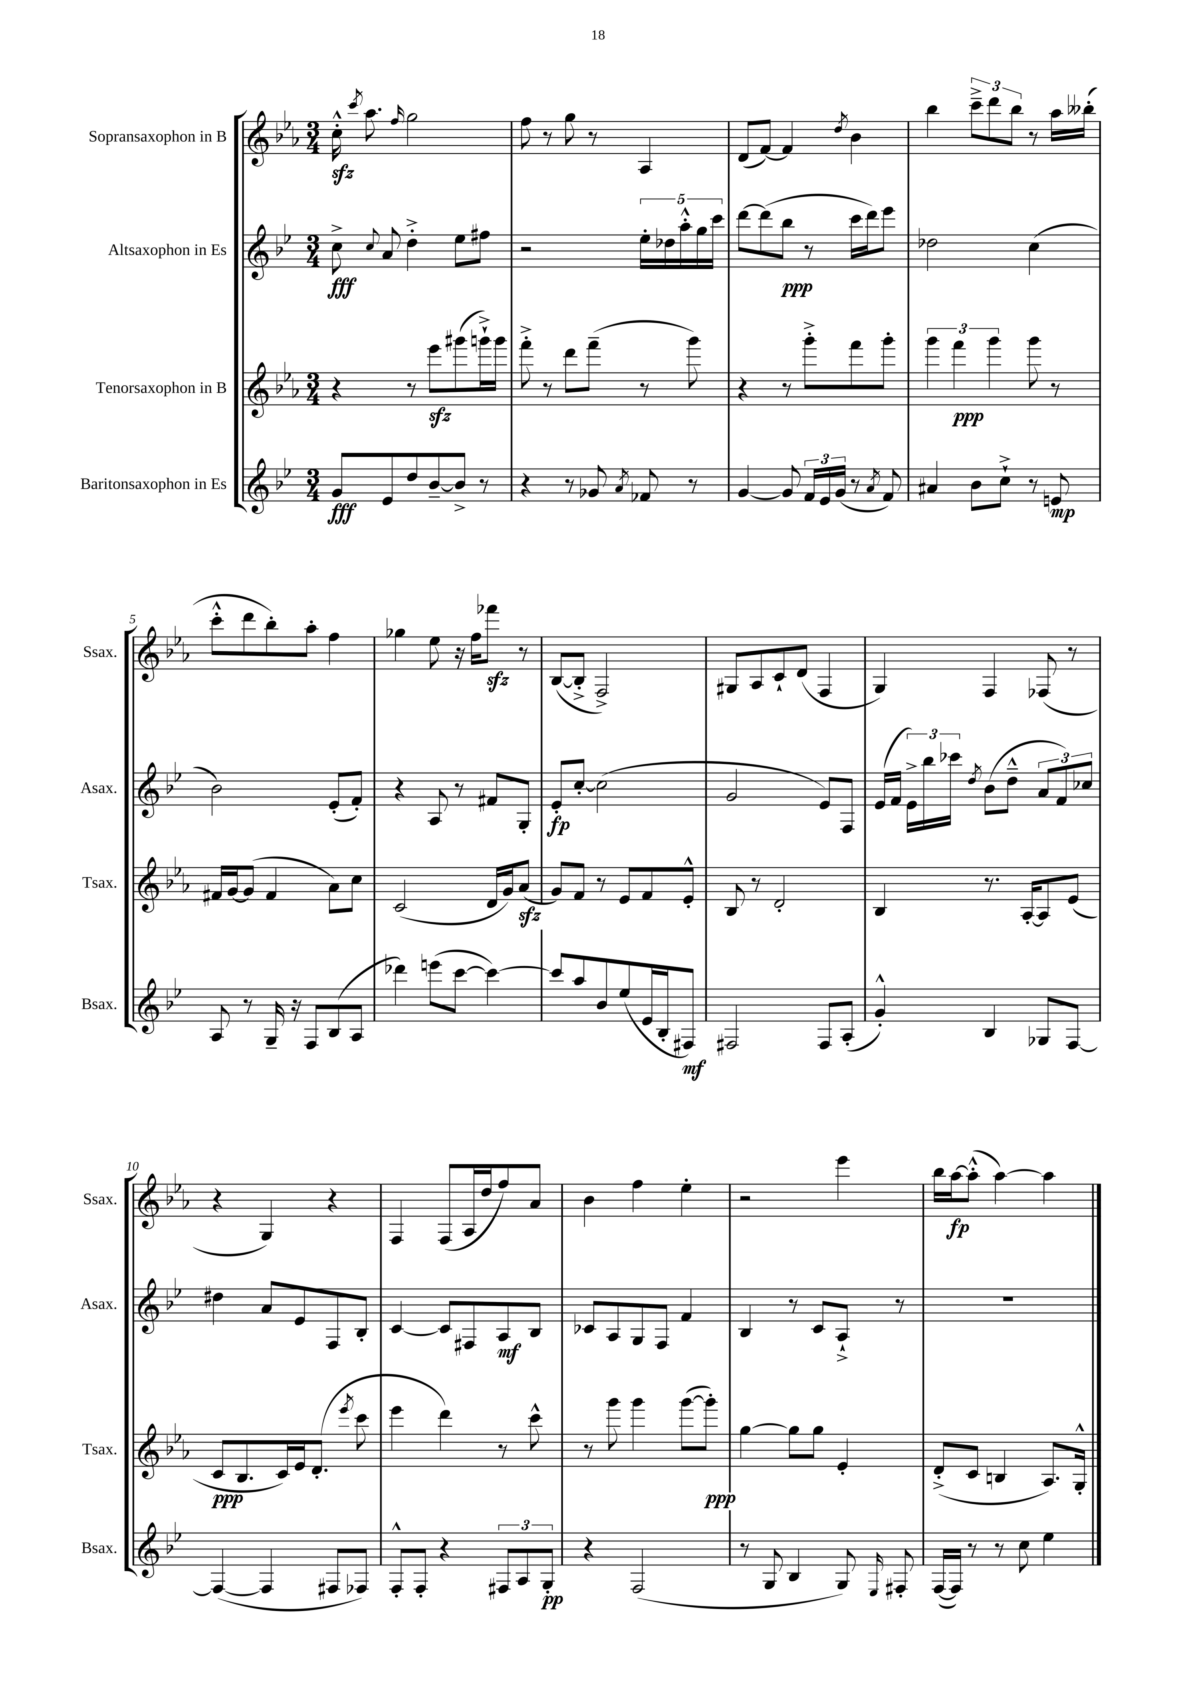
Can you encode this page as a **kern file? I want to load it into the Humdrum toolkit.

**kern	**kern	**kern	**kern
*staff4	*staff3	*staff2	*staff1
*clefG2	*clefG2	*clefG2	*clefG2
*k[b-e-]	*k[b-e-a-]	*k[b-e-]	*k[b-e-a-]
*M3/4	*M3/4	*M3/4	*M3/4
8g	4r	8cc^	16cc'^^
.	.	.	8qccc
.	.	.	8.aa-
.	.	8qqcc	.
8e-	.	8a	.
.	.	.	16qqff
8dd	8r	4dd'^	2gg
[8b-~	8eee-	.	.
8b-^]	(8ggg#	8ee-	.
8r	16ggg`^)	8ff#	.
.	16ggg	.	.
=	=	=	=
4r	8fff'^	2r	8ff
.	8r	.	8r
8r	8ddd	.	8gg
8g-	(8fff~	.	8r
8qa	.	.	.
8f-	8r	20ee-'	4A-
.	.	20dd-	.
.	.	20aa'^^	.
8r	8ggg)	.	.
.	.	20gg	.
.	.	20ccc	.
=	=	=	=
[4g	4r	[8ddd	(8d
.	.	(8ddd]	[8f)
8g]	8r	8bb-	4f]
24f	8ggg'^	8r	.
24e-	.	.	.
(24g	.	.	.
.	.	.	8qdd
8r	8fff	16ccc	4b-
.	.	16ddd)	.
8qa	.	.	.
8f)	8ggg'	8eee-	.
=	=	=	=
4a#	6ggg	2dd-	4bb-
.	6fff	.	.
8b-	.	.	12ccc~^
.	6ggg	.	12ddd
8cc`^	.	.	.
.	.	.	12bb-
8r	8ggg	(4cc	8r
8e	8r	.	16aa-
.	.	.	(16bb--'
=	=	=	=
8A	16f#	2b-)	8ccc'^^
.	[16g	.	.
8r	(8g]	.	8ddd
16G~	4f#	.	8bb-')
16r	.	.	.
8F	.	.	8aa-'
(8B-	8a-)	(8e-'	4ff
8A	8cc	8f')	.
=	=	=	=
4ddd-)	(2c	4r	4gg-
(8eee	.	8A	8ee-
[8ccc	.	8r	16r
.	.	.	16ff
4ccc_)	16d	8f#	8fff-
.	16g)	.	.
.	(8a-	8G'	8r
=	=	=	=
8ccc]	8g)	8e-'	([8B-
8aa	8f	[8cc'	8B-'^]
8b-	8r	(2cc]	2F^)
(8ee-	8e-	.	.
16e-	8f	.	.
16B-'	.	.	.
8F#)	8e-'^^	.	.
=	=	=	=
2F#	8B-	2g	8G#
.	8r	.	8A-
.	2d'	.	8c`
.	.	.	(8d
8F#	.	8e-)	4F
(8A'	.	8F	.
=	=	=	=
4g'^^)	4B-	(16e-	4G)
.	.	16f	.
.	.	24e-^)	.
.	.	24bb-	.
.	.	24ccc-	.
.	.	8qdd	.
4B-	8.r	(8b-	4F
.	.	8dd~^^	.
.	[16A-'	.	.
8G-	8A-]	12a	(8F-
.	.	12f)	.
[8F	(8e-	.	8r
.	.	12cc-	.
=	=	=	=
(4F_	8c	4dd#	4r
.	8.B-	.	.
4F]	.	8a	4G)
.	16c)	.	.
.	16e-	8e-	.
.	(8.d'	.	.
8F#	.	8F	4r
.	8qeee-	.	.
8F-)	8ccc	8B-'	.
=	=	=	=
8F'^^	4eee-	[4c	4F
8F'	.	.	.
4r	4ddd)	8c]	(8F
.	.	8F#	16A-
.	.	.	16dd
12F#	8r	8A	8ff)
12A	.	.	.
.	8ccc^^	8B-	8a-
12G'	.	.	.
=	=	=	=
4r	8r	8c-	4b-
.	8ggg	8A	.
(2F	4ggg	8G	4ff
.	.	8F	.
.	([8ggg	4f	4ee-'
.	8ggg'])	.	.
=	=	=	=
8r	[4gg	4B-	2r
8G	.	.	.
4B-	8gg]	8r	.
.	8gg	8c	.
8G)	4e-'	8A`^	4eee-
16qqE-	.	.	.
8F#'	.	8r	.
=	=	=	=
([16F	(8d'^	2.r	16bb-
16F])	.	.	[16aa-
8r	8c	.	(8aa-'^^]
8r	4B	.	[4aa-)
8cc	.	.	.
4ee-	8.A-)	.	4aa-]
.	16G'^^	.	.
==	==	==	==
*-	*-	*-	*-
